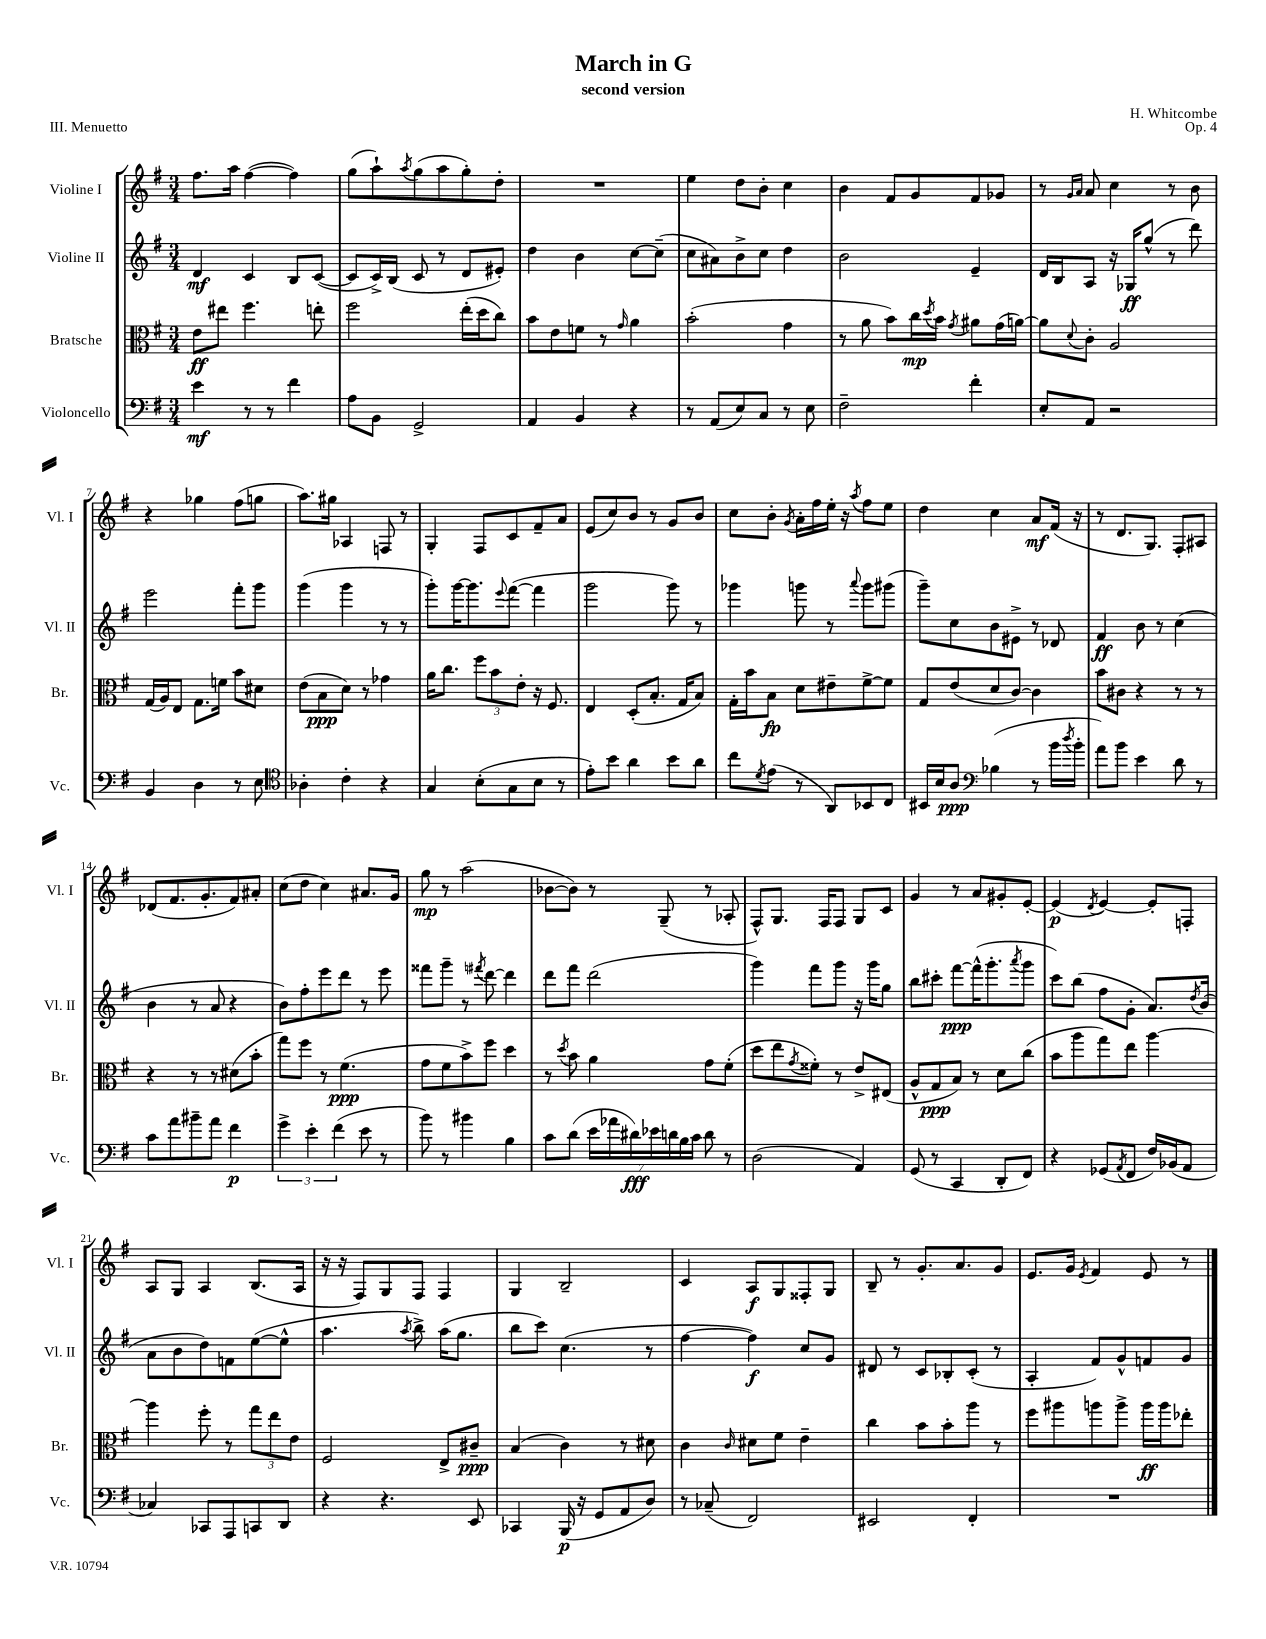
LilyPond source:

\header { title = "March in G" composer = "H. Whitcombe" subtitle = "second version" opus = "Op. 4" piece = "III. Menuetto" }
<<
\new StaffGroup <<
\new Staff = "s0" \with { instrumentName = "Violine I" shortInstrumentName = "Vl. I" } {
    \clef treble \key g \major \numericTimeSignature \time 3/4
    fis''8. a''16 fis''4~( fis''4) |
    g''8( a''8-!) \acciaccatura { a''8 } g''8( a''8 g''8-.) d''8-. |
    R2. |
    e''4 d''8 b'8-. c''4 |
    b'4 fis'8 g'8 fis'8 ges'8 |
    r8 \grace { g'16 a'16 } a'8 c''4 r8 b'8 |
    r4 ges''4 fis''8( g''8 |
    a''8.) gis''16 aes4 f8 r8 |
    g4-. fis8 c'8 fis'8-- a'8 |
    e'8( c''8) b'8 r8 g'8 b'8 |
    c''8 b'8-. \acciaccatura { g'8 } a'16-. fis''16 e''16-. r16 \acciaccatura { a''8 } fis''8 e''8 |
    d''4 c''4 a'8\mf fis'16( r16 |
    r8 d'8. g8.) fis8-. ais8 |
    des'8( fis'8. g'8.-. fis'8) ais'8-. |
    c''8( d''8 c''4) ais'8. g'16 |
    g''8\mp r8 a''2( |
    bes'8~ bes'8) r8 g8--( r8 aes8-. |
    fis8-^) g8. fis16 fis8 g8 c'8 |
    g'4 r8 a'8 gis'8-. e'8~-. |
    e'4\p( \acciaccatura { d'8 } e'4~) e'8-. f8-. |
    a8 g8 a4 b8.( a16 |
    r16 r16 fis8) g8 fis8 fis4 |
    g4 b2-- |
    c'4 a8\f g8 fisis8-. g8 |
    b8-- r8 g'8.-. a'8. g'8 |
    e'8. g'16 \acciaccatura { e'8 } fis'4 e'8 r8 \bar "|." |
}
\new Staff = "s1" \with { instrumentName = "Violine II" shortInstrumentName = "Vl. II" } {
    \clef treble \key g \major \numericTimeSignature \time 3/4
    d'4\mf c'4 b8 c'8~( |
    c'8 c'16->) b16( c'8 r8 d'8 eis'8-.) |
    d''4 b'4 c''8~ c''8--( |
    c''8 ais'8) b'8-> c''8 d''4 |
    b'2 e'4-- |
    d'16 b16 a8 r16 ges16\ff g''8-^( r8 d'''8) |
    e'''2 fis'''8-. g'''8 |
    g'''4( g'''4 r8 r8 |
    g'''8-.) g'''16~ g'''8. \appoggiatura { e'''8 } fis'''8~( fis'''4 |
    g'''2 g'''8) r8 |
    ges'''4 g'''8 r8 \appoggiatura { a'''8 } g'''8 gis'''8( |
    g'''8--) c''8 b'8 eis'8-> r8 des'8 |
    fis'4\ff b'8 r8 c''4( |
    b'4 r8 a'8 r4 |
    b'8) fis''8-. e'''8 d'''8 r8 e'''8 |
    fisis'''8 g'''8-- r8 \acciaccatura { fis'''8 } d'''8~ d'''4 |
    d'''8 fis'''8 d'''2( |
    g'''4) fis'''8 g'''8 r16 g'''16 g''8 |
    b''8 cis'''8-. fis'''8~\ppp fis'''16-^( g'''8.-. \acciaccatura { a'''8 } g'''8 |
    c'''8) b''8( fis''8 g'8-. a'8.) \acciaccatura { d''8 } b'16( |
    a'8 b'8 d''8) f'8 e''8~( e''8-^ |
    a''4. \acciaccatura { a''8 } b''8->) a''16( g''8. |
    b''8 c'''8) c''4.( r8 |
    fis''4~ fis''4\f) c''8 g'8 |
    dis'8 r8 c'8 bes8-. c'8-.( r8 |
    a4-. fis'8) g'8-^ f'8 g'8 \bar "|." |
}
\new Staff = "s2" \with { instrumentName = "Bratsche" shortInstrumentName = "Br." } {
    \clef alto \key g \major \numericTimeSignature \time 3/4
    e'8\ff eis''8 fis''4. e''8-. |
    fis''2 e''16-.( d''16 c''8) |
    b'8 e'8 f'8 r8 \grace { g'16 } a'4 |
    b'2-.( g'4 |
    r8 a'8 b'8) c''16\mp \acciaccatura { d''8 } b'16 \acciaccatura { g'8 } ais'8 g'16( a'16~) |
    a'8 \appoggiatura { d'8 } c'8-. a2 |
    g16( a16) e8 g8. f'16 b'8 dis'8 |
    e'8( b8\ppp d'8) r8 ges'4 |
    a'16 c''8. \tuplet 3/2 { fis''8 b'8 e'8-. } r16 fis8. |
    e4 d8-.( b8.-. g16 b8) |
    g16-. b'16 b8\fp d'8 eis'8-- fis'8~-> fis'8 |
    g8 e'8( d'8 c'8~) c'4 |
    b'8 cis'8 r4 r8 r8 |
    r4 r8 r8 dis'8( b'8-. |
    g''8) fis''8 r8 fis'4.\ppp( |
    g'8 fis'8 b'8->) fis''8 d''4 |
    r8 \acciaccatura { d''8 } b'8 a'4 g'8 fis'8-.( |
    d''8 e''8 \acciaccatura { g'8 } fisis'8-.) r8 e'8-> eis8( |
    a8-^ g8\ppp b8) r8 d'8 c''8( |
    b'8 a''8 g''8) e''8 a''4~ |
    a''4 fis''8-. r8 \tuplet 3/2 { g''8 e''8 e'8 } |
    fis2 e8-> cis'8--\ppp |
    b4( c'4) r8 dis'8 |
    c'4 \grace { c'16 } dis'8 fis'8 e'4-- |
    c''4 b'8 b'8-. a''8 r8 |
    fis''8 ais''8 a''8 a''8-> a''16\ff a''16 ees''8-. \bar "|." |
}
\new Staff = "s3" \with { instrumentName = "Violoncello" shortInstrumentName = "Vc." } {
    \clef bass \key g \major \numericTimeSignature \time 3/4
    e'4\mf r8 r8 fis'4 |
    a8 b,8 g,2-> |
    a,4 b,4 r4 |
    r8 a,8( e8) c8 r8 e8 |
    fis2-- fis'4-. |
    e8-. a,8 r2 |
    b,4 d4 r8 e8 |
    \clef tenor aes4-. c'4-. r4 |
    g4 b8-.( g8 b8 r8 |
    e'8-.) b'8 a'4 b'8 a'8 |
    c''8 \acciaccatura { d'8 } e'8( r8 a,8) bes,8 c8 |
    bis,16 b16 a8\ppp \clef bass bes4( r8 b'16 \acciaccatura { d''8 } b'16-. |
    a'8) b'8 e'4 d'8 r8 |
    c'8 a'8 bis'8-- a'8 fis'4\p |
    \tuplet 3/2 { g'4-> e'4-. fis'4( } e'8 r8 |
    b'8) r8 bis'4 b4 |
    c'8 d'8( \tuplet 7/4 { e'16 aes'16 dis'16\fff) ees'16 d'16 b16 c'16 } d'8 r8 |
    d2( a,4) |
    g,8( r8 c,4 d,8-. fis,8) |
    r4 ges,8( \acciaccatura { a,8 } fis,8 fis16) bes,16( a,8 |
    ces4) ces,8 a,,8 c,8 d,8 |
    r4 r4. e,8 |
    ces,4 b,,16\p( r16 g,8 a,8 d8) |
    r8 ces8--( fis,2) |
    eis,2 fis,4-. |
    R2. \bar "|." |
}
>>
>>
